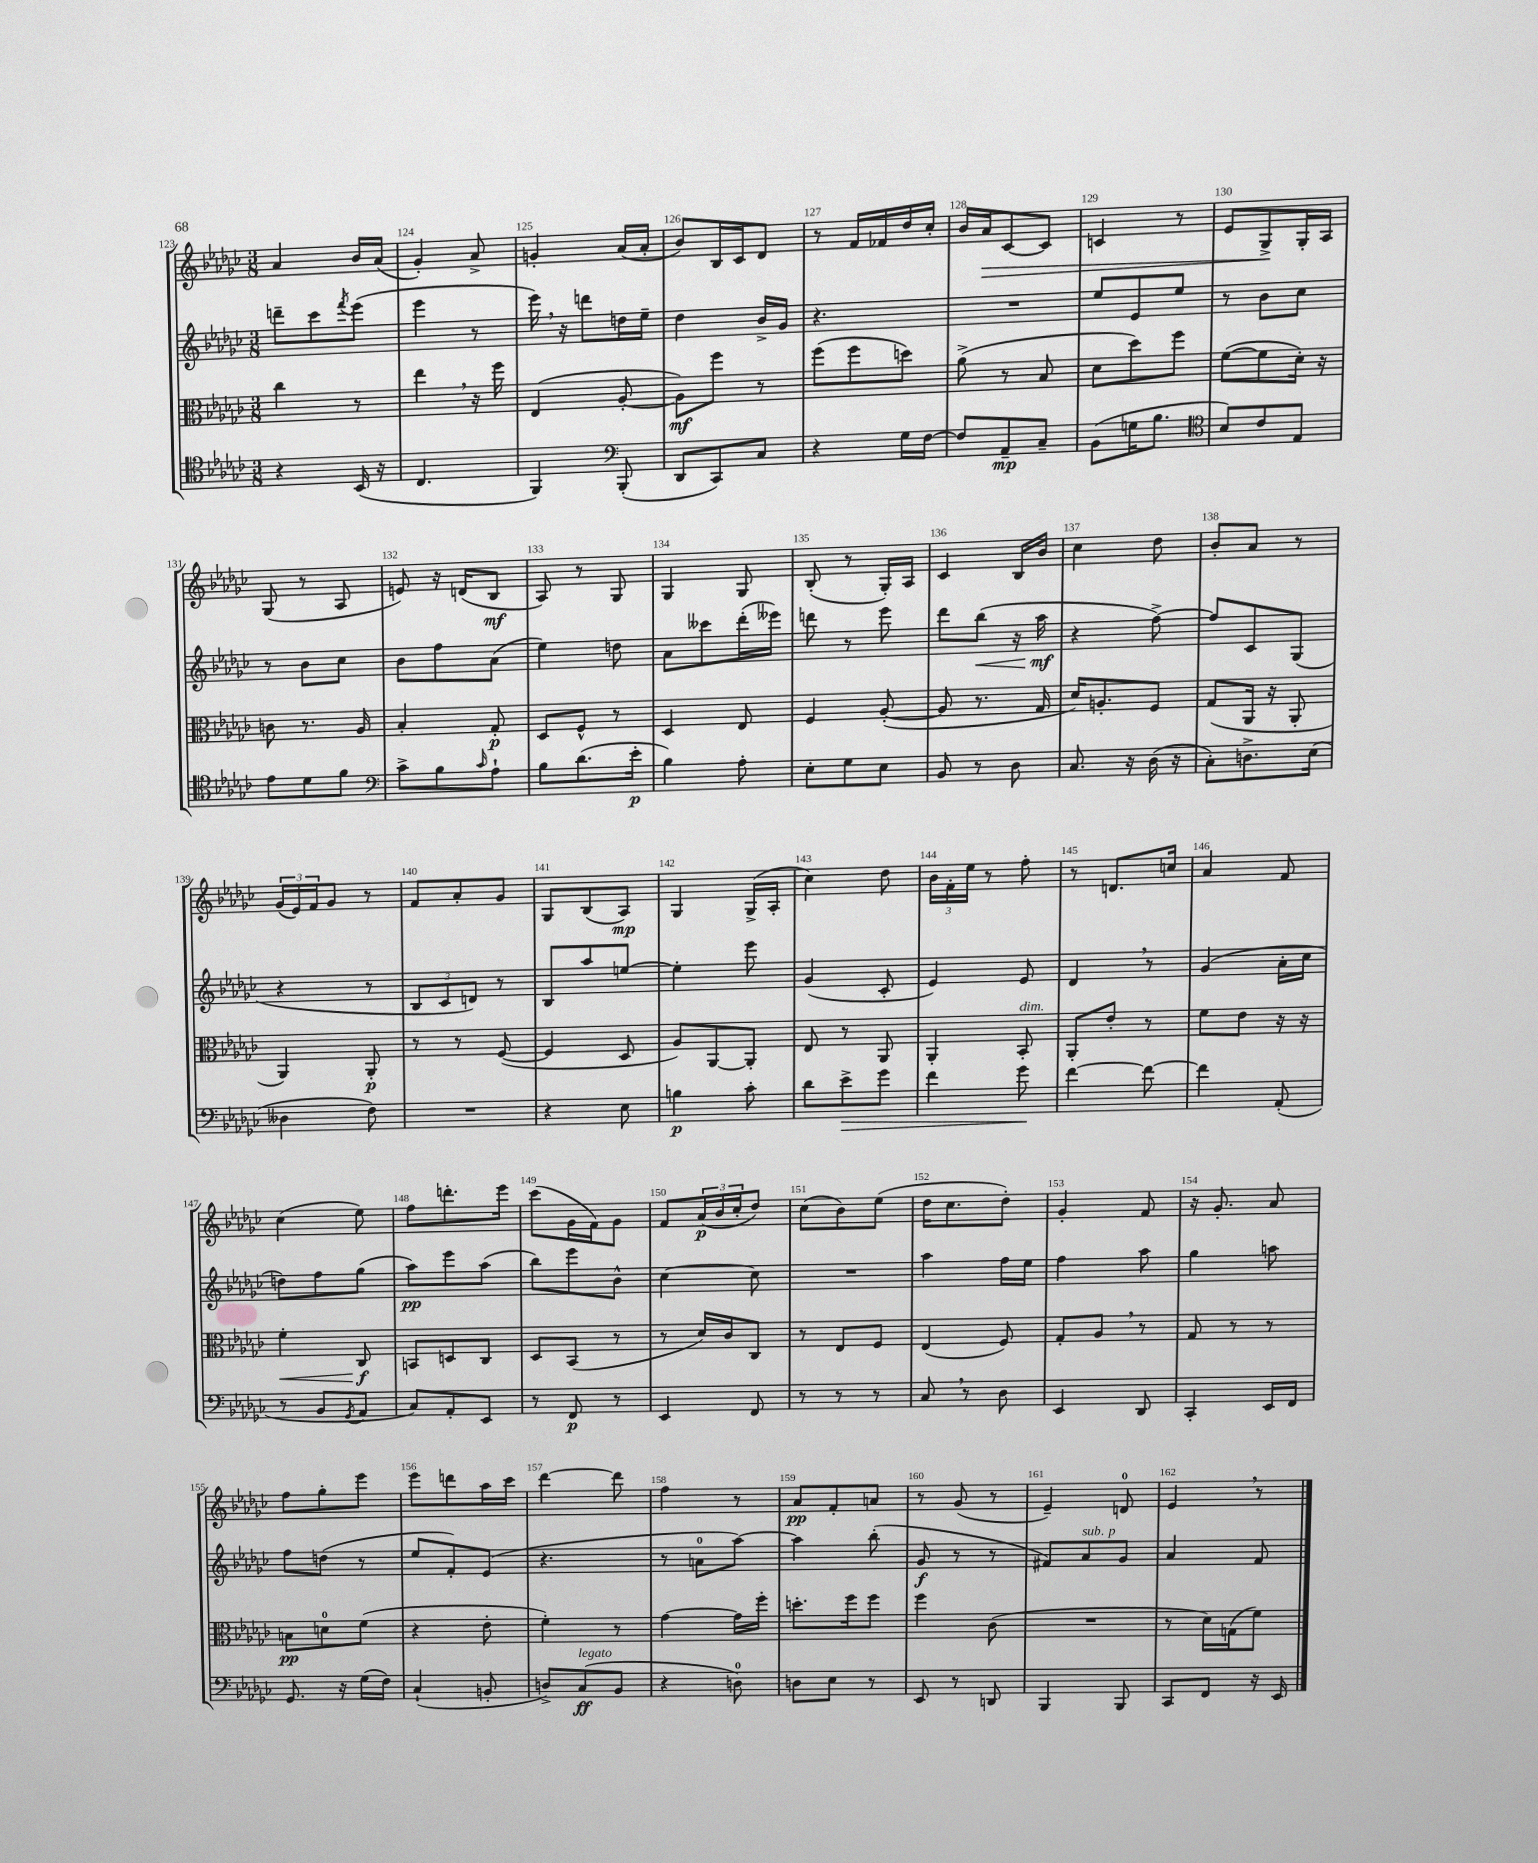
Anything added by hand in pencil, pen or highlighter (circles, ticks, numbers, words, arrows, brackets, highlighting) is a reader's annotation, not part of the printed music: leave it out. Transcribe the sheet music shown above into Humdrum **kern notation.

**kern	**dynam	**kern	**dynam	**kern	**dynam	**kern	**dynam
*part4	*part4	*part3	*part3	*part2	*part2	*part1	*part1
*staff4	*staff4	*staff3	*staff3	*staff2	*staff2	*staff1	*staff1
*clefC4	*	*clefC3	*	*clefG2	*	*clefG2	*
*k[b-e-a-d-g-c-]	*	*k[b-e-a-d-g-c-]	*	*k[b-e-a-d-g-c-]	*	*k[b-e-a-d-g-c-]	*
*M3/8	*	*M3/8	*	*M3/8	*	*M3/8	*
=123	=123	=123	=123	=123	=123	=123	=123
4r	.	4cc-\	.	8dddn~\L	.	4a-/	.
.	.	.	.	8ccc-\	.	.	.
.	.	.	.	8qfff/	.	.	.
(16BB-/	.	8r	.	(8eee-\J	.	16b-/LL	.
16r	.	.	.	.	.	(16a-/JJ	.
=124	=124	=124	=124	=124	=124	=124	=124
4.C-/	.	4ee-,\	.	4eee-\	.	4g-'/)	.
.	.	16r	.	8r	.	8a-^/	.
.	.	16ff\	.	.	.	.	.
=125	=125	=125	=125	=125	=125	=125	=125
4FF/)	.	(4E-/	.	16eee-,\)	.	4gn'/	.
.	.	.	.	16r	.	.	.
.	.	.	.	8dddn\L	.	.	.
*clefF4	*	*	*	*	*	*	*
(8BBB-'/	.	[8A-'/	.	16ddn\L	.	(16a-/LL	.
.	.	.	.	16ee-~\JJ	.	16a-'/JJ	.
=126	=126	=126	=126	=126	=126	=126	=126
8DD-/L	.	8A-\L])	mf	4dd-\	.	8b-/L)	.
8CC-/)	.	8ff\J	.	.	.	16B-/L	.
.	.	.	.	.	.	16c-/J	.
8C-/J	.	8r	.	16b-^/LL	.	8d-/J	.
.	.	.	.	16g-/JJ	.	.	.
=127	=127	=127	=127	=127	=127	=127	=127
4r	.	(8ff\L	.	4.r	.	8r	.
.	.	8ff\	.	.	.	16f/LL	.
.	.	.	.	.	.	16f-X/	.
16G-\LL	.	8ddn\J)	.	.	.	16dd-/	.
[16F\JJ	.	.	.	.	.	16cc-'/JJ	.
=128	=128	=128	=128	=128	=128	=128	=128
8F/L]	.	(8a-^\	.	4.r	.	16b-/LL	.
!	!	!	!	!	!	!	!LO:HP:b
.	.	.	.	.	.	16a-/J	>
8AA-~/	mp	8r	.	.	.	[8c-/	.
8C-~/J	.	8B-/	.	.	.	8c-/J]	.
=129	=129	=129	=129	=129	=129	=129	=129
(8BB-\L	.	8d-\L	.	8ee-/L	.	4cn/	.
16Gn\K	.	8dd-\)	.	8e-/	.	.	.
8.B-\J	.	.	.	.	.	.	.
.	.	8ff\J	.	8ee-/J	.	8r	.
=130	=130	=130	=130	=130	=130	=130	=130
*clefC4	*	*	*	*	*	*	*
8B-/L)	.	([8f\L	.	8r	.	8e-/L	.
8c-/	.	8f\]	.	8b-\L	.	8G-^/	.
8E-/J	.	16d-'\Jk)	.	8cc-\J	.	16G-'/L	]
.	.	16r	.	.	.	16A-/JJ	.
!!LO:LB:g=z
=131	=131	=131	=131	=131	=131	=131	=131
8e-\L	.	8cn\	.	8r	.	(8G-/	.
8d-\	.	8.r	.	8b-\L	.	8r	.
8f\J	.	.	.	8cc-\J	.	8A-/	.
.	.	16A-/	.	.	.	.	.
=132	=132	=132	=132	=132	=132	=132	=132
*clefF4	*	*	*	*	*	*	*
8c-^\L	.	4B-'/	.	8b-\L	.	8en/)	.
8B-\	.	.	.	8ff\	.	16r	.
.	.	.	.	.	.	(16dn/KL	.
16qqc-/	.	.	.	.	.	.	.
8A-`\J	.	8G-'/	p	(8a-\J	.	8B-/J	mf
=133	=133	=133	=133	=133	=133	=133	=133
8B-\L	.	8D-/L	.	4ee-\)	.	8A-/)	.
(8.d-\	.	8F^^/J	.	.	.	8r	.
.	.	8r	.	8ddn\	.	8G-/	.
16e-'\Jk	p	.	.	.	.	.	.
=134	=134	=134	=134	=134	=134	=134	=134
4B-\)	.	4D-/	.	8a-\L	.	4G-/	.
.	.	.	.	8ccc--X\	.	.	.
8A-'\	.	8E-/	.	(16ddd-'\L	.	8G-/	.
.	.	.	.	16eee--X\JJ)	.	.	.
=135	=135	=135	=135	=135	=135	=135	=135
8E-'\L	.	4F/	.	8dddn\	.	(8B-'/	.
8G-\	.	.	.	8r	.	8r	.
8E-\J	.	([8A-'/	.	8eee-\	.	16G-'/LL)	.
.	.	.	.	.	.	16A-/JJ	.
=136	=136	=136	=136	=136	=136	=136	=136
8BB-/	.	8A-/]	.	8ddd-\L	.	4c-/	.
!	!	!	!	!	!LO:HP:b	!	!
8r	.	8.r	.	(8bb-\J	<	.	.
8D-\	.	.	.	16r	.	16B-/LL	.
.	.	16G-/	.	16aa-\	mf	16b-/JJ	.
.	.	.	.	.	[	.	.
=137	=137	=137	=137	=137	=137	=137	=137
8.C-/	.	16d-/KL)	.	4r	.	4cc-\	.
.	.	8.An'/	.	.	.	.	.
16r	.	.	.	.	.	.	.
(16D-\	.	8F/J	.	[8ff^\)	.	8dd-\	.
16r	.	.	.	.	.	.	.
=138	=138	=138	=138	=138	=138	=138	=138
8C-'\L)	.	(8G-/L	.	8ff/L]	.	8b-'/L	.
8.Dn^\	.	16AA-/Jk	.	8c-/	.	8a-/J	.
.	.	16r	.	.	.	.	.
.	.	8AA-'/	.	(8G-/J	.	8r	.
(16E-\Jk	.	.	.	.	.	.	.
!!LO:LB:g=z
=139	=139	=139	=139	=139	=139	=139	=139
4D--X\	.	4AA-/)	.	4r	.	(24g-/LL	.
.	.	.	.	.	.	24e-/)	.
.	.	.	.	.	.	24f/J	.
.	.	.	.	.	.	8g-/J	.
8F\)	.	8AA-'/	p	8r	.	8r	.
=140	=140	=140	=140	=140	=140	=140	=140
4.r	.	8r	.	12B-/L	.	8f/L	.
.	.	.	.	12c-/	.	.	.
.	.	8r	.	.	.	8a-'/	.
.	.	.	.	12dn/J)	.	.	.
.	.	([8F/	.	8r	.	8g-/J	.
=141	=141	=141	=141	=141	=141	=141	=141
4r	.	4F/]	.	8B-/L	.	8G-/L	.
.	.	.	.	8aa-/	.	(8B-/	.
8E-\	.	8D-/	.	[8een/J	.	8A-/J)	mp
=142	=142	=142	=142	=142	=142	=142	=142
4Bn\	p	8A-/L)	.	4ee'\]	.	4G-/	.
.	.	[8AA-/	.	.	.	.	.
8c-'\	.	8AA-'/J]	.	8eee-\	.	(16G-^/LL	.
.	.	.	.	.	.	16A-'/JJ	.
=143	=143	=143	=143	=143	=143	=143	=143
8d-\L	.	8E-/	.	(4g-/	.	4cc-\)	.
!	!LO:HP:b	!	!	!	!	!	!
8e-^\	>	8r	.	.	.	.	.
8g-\J	.	8AA-/	.	8c-'/	.	8dd-\	.
=144	=144	=144	=144	=144	=144	=144	=144
4f\	.	4AA-'/	.	4e-/)	.	24b-\LL	.
.	.	.	.	.	.	24f'\	.
.	.	.	.	.	.	24ee-\JJ	.
.	.	.	.	.	.	8r	.
!	!	!LO:TX:a:i:t=dim.	!	!	!	!	!
8g-\	.	8BB-'/	.	8e-/	.	8ff'\	.
.	]	.	.	.	.	.	.
=145	=145	=145	=145	=145	=145	=145	=145
[4f\	.	8AA-'/L	.	4d-,/	.	8r	.
.	.	8e-'/J	.	.	.	8.dn/L	.
8f\_	.	8r	.	8r	.	.	.
.	.	.	.	.	.	16ccn/Jk	.
=146	=146	=146	=146	=146	=146	=146	=146
4f\]	.	8f\L	.	(4g-/	.	4a-/	.
.	.	8e-\J	.	.	.	.	.
(8AA-'/	.	16r	.	16a-'\LL	.	8f/	.
.	.	16r	.	16cc-\JJ	.	.	.
!!LO:LB:g=z
=147	=147	=147	=147	=147	=147	=147	=147
!	!	!	!LO:HP:b	!	!	!	!
8r	.	4f'\	<	8ddn\L)	.	(4cc-\	.
8BB-/L	.	.	.	8ff\	.	.	.
8qGG-/	.	.	.	.	.	.	.
8AA-/J	.	8C-/	f	(8gg-\J	.	8ee-\)	.
.	.	.	[	.	.	.	.
=148	=148	=148	=148	=148	=148	=148	=148
8C-/L)	.	8BBn/L	.	8aa-\L)	pp	8ff\L	.
8AA-'/	.	8Dn/	.	8eee-\	.	8.dddn'\	.
8EE-/J	.	8C-/J	.	(8aa-\J	.	.	.
.	.	.	.	.	.	16eee-\Jk	.
=149	=149	=149	=149	=149	=149	=149	=149
8r	.	8D-/L	.	8bb-\L)	.	(8ccc-\L	.
8FF/	p	(8BB-/J	.	8eee-\	.	16g-\L	.
.	.	.	.	.	.	16f\J)	.
8r	.	8r	.	8b-^^\J	.	8g-\J	.
=150	=150	=150	=150	=150	=150	=150	=150
4EE-/	.	8r	.	[4cc-\	.	8f/L	.
.	.	16d-/LL)	.	.	.	(24a-/L	p
.	.	.	.	.	.	24b-/	.
.	.	16c-/J	.	.	.	.	.
.	.	.	.	.	.	24cc-'/J	.
8FF/	.	8C-/J	.	8cc-\]	.	8dd-/J)	.
=151	=151	=151	=151	=151	=151	=151	=151
8r	.	8r	.	4.r	.	(8cc-\L	.
8r	.	8E-/L	.	.	.	8b-\)	.
8r	.	8F/J	.	.	.	(8ee-\J	.
=152	=152	=152	=152	=152	=152	=152	=152
8C-,/	.	(4E-/	.	4aa-\	.	16dd-\KL	.
.	.	.	.	.	.	8.cc-\	.
8r	.	.	.	.	.	.	.
8D-\	.	8F/)	.	16ff\LL	.	8dd-'\J)	.
.	.	.	.	16ee-\JJ	.	.	.
=153	=153	=153	=153	=153	=153	=153	=153
4EE-/	.	8G-'/L	.	4ff\	.	4g-'/	.
.	.	8A-,/J	.	.	.	.	.
8DD-/	.	8r	.	8aa-\	.	8f/	.
=154	=154	=154	=154	=154	=154	=154	=154
4CC-'/	.	8G-/	.	4gg-\	.	16r	.
.	.	.	.	.	.	8.g-'/	.
.	.	8r	.	.	.	.	.
16EE-/LL	.	8r	.	8aan\	.	8a-/	.
16FF/JJ	.	.	.	.	.	.	.
!!LO:LB:g=z
=155	=155	=155	=155	=155	=155	=155	=155
8.GG-/	.	8Bn\L	pp	8ff\L	.	8ff\L	.
.	.	8dn\	.	(8ddn\J	.	8gg-'\	.
16r	.	.	.	.	.	.	.
(16G-\LL	.	(8f\J	.	8r	.	8eee-\J	.
16F\JJ)	.	.	.	.	.	.	.
=156	=156	=156	=156	=156	=156	=156	=156
(4C-`/	.	4r	.	8ee-/L	.	8eee-\L	.
.	.	.	.	8f'/)	.	8dddn\	.
8BBn'/	.	8e-'\	.	(8e-/J	.	16aa-\L	.
.	.	.	.	.	.	16ccc-\JJ	.
=157	=157	=157	=157	=157	=157	=157	=157
8Dn^/L)	.	4f'\)	.	4.r	.	[4ddd-\	.
!LO:TX:a:i:t=legato	!	!	!	!	!	!	!
(8C-/	ff	.	.	.	.	.	.
8BB-/J	.	8r	.	.	.	8ddd-\]	.
=158	=158	=158	=158	=158	=158	=158	=158
4r	.	[4g-\	.	8r	.	4ff\	.
.	.	.	.	8an\L	.	.	.
8Dn\)	.	16g-\LL]	.	[8aa-\J)	.	8r	.
.	.	16ff'\JJ	.	.	.	.	.
=159	=159	=159	=159	=159	=159	=159	=159
8Dn\L	.	8.ddn'\L	.	4aa-\]	.	8a-/L	pp
8E-\J	.	.	.	.	.	8f'/	.
.	.	16ff\k	.	.	.	.	.
8r	.	8ff\J	.	(8bb-'\	.	8an/J	.
=160	=160	=160	=160	=160	=160	=160	=160
8EE-/	.	4ff\	.	8g-/	f	8r	.
8r	.	.	.	8r	.	(8g-/	.
8DDn/	.	(8c-\	.	8r	.	8r	.
=161	=161	=161	=161	=161	=161	=161	=161
4BBB-/	.	4.r	.	8f#X/L)	.	4e-~/)	.
!	!	!	!	!LO:TX:a:i:t=sub. p	!	!	!
.	.	.	.	8a-/	.	.	.
8BBB-/	.	.	.	8g-/J	.	8dn/	.
=162	=162	=162	=162	=162	=162	=162	=162
8CC-/L	.	8r	.	4a-/	.	4e-,/	.
8FF/J	.	16d-\LL)	.	.	.	.	.
.	.	(16Gn\J	.	.	.	.	.
16r	.	8f\J)	.	8f/	.	8r	.
16EE-/	.	.	.	.	.	.	.
==	==	==	==	==	==	==	==
*-	*-	*-	*-	*-	*-	*-	*-
